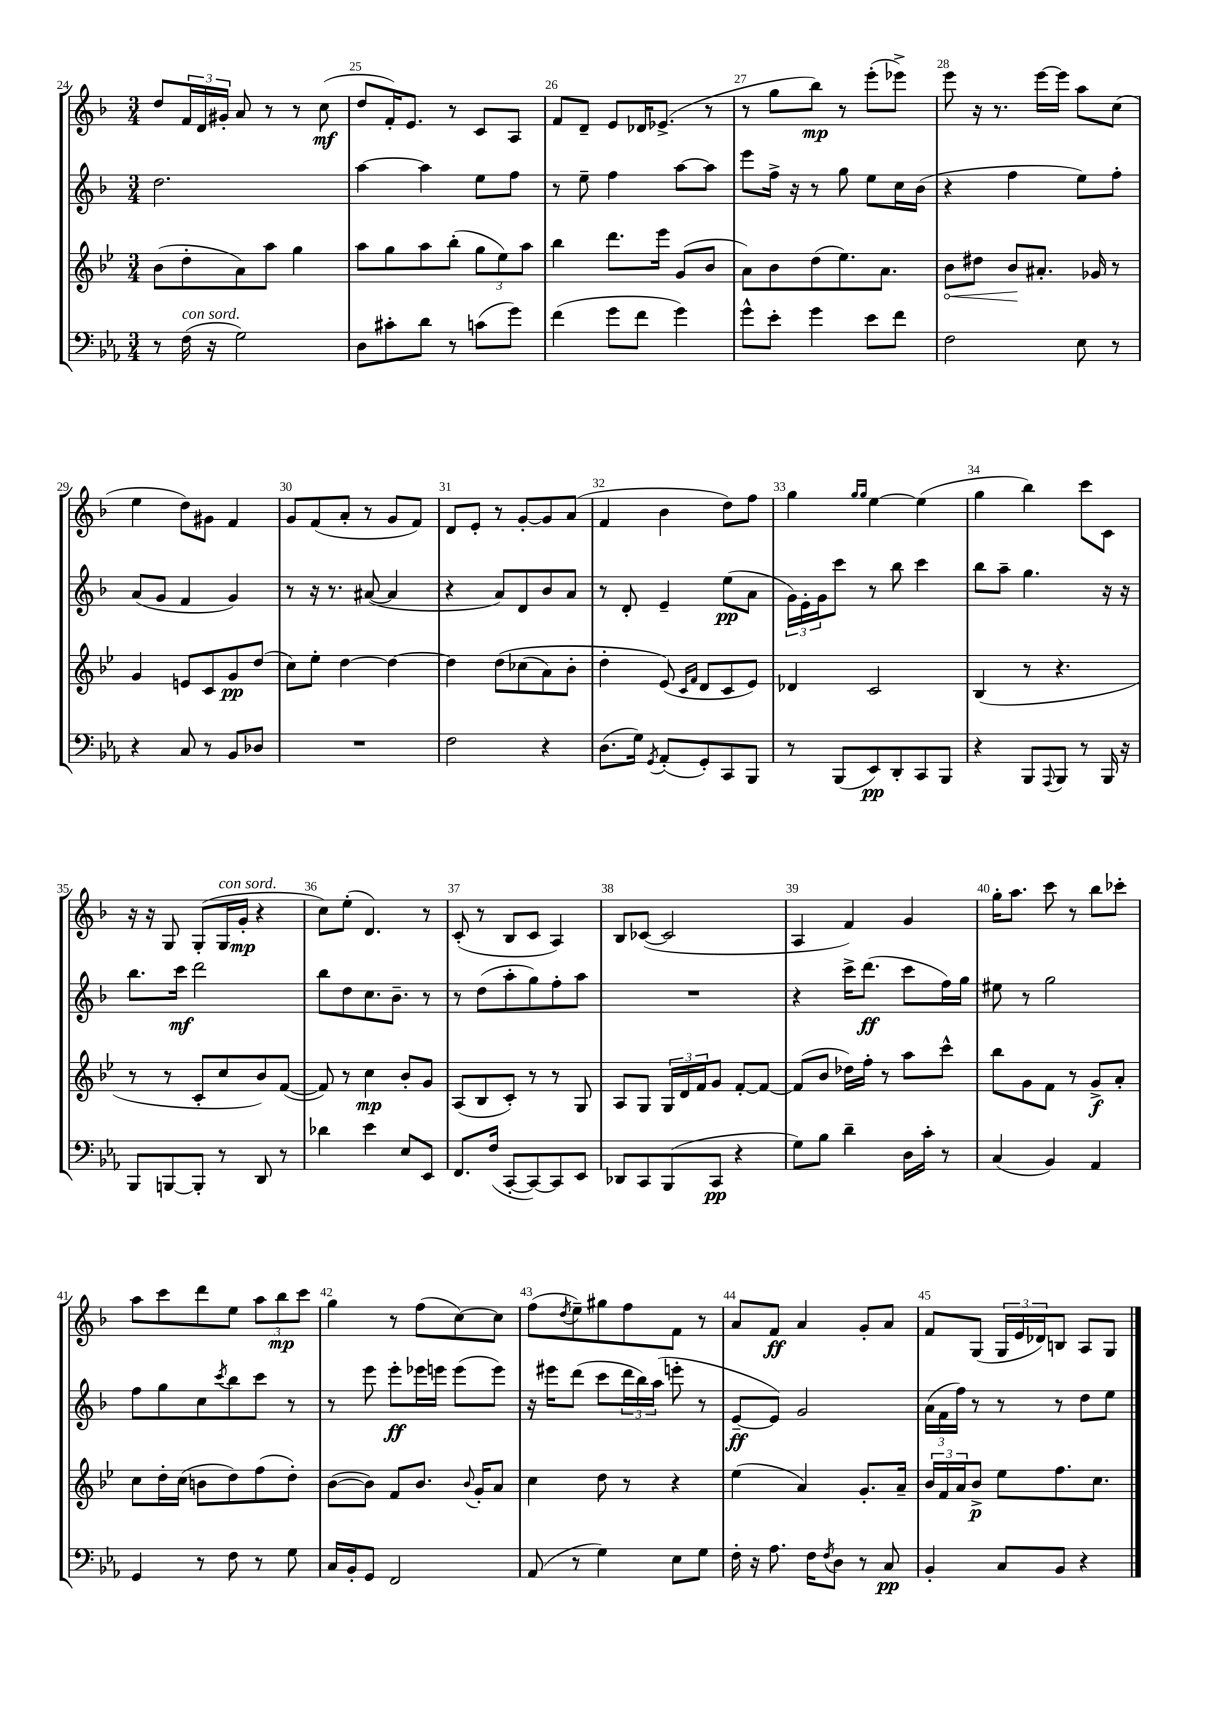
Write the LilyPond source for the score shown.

<<
\new StaffGroup <<
\new Staff = "s0" {
    \clef treble \key f \major \numericTimeSignature \time 3/4
    d''8 \tuplet 3/2 { f'16 d'16 gis'16-. } a'8 r8 r8 c''8\mf( |
    d''8 f'16-.) e'8. r8 c'8 a8 |
    f'8 d'8-- e'8 des'16 ees'8.->( r8 |
    r8 g''8 bes''8\mp) r8 e'''8-.( ees'''8->) |
    e'''8 r16 r8. e'''16~ e'''16 a''8 c''8( |
    e''4 d''8) gis'8 f'4 |
    g'8 f'8( a'8-. r8 g'8 f'8) |
    d'8 e'8-. r8 g'8~-. g'8 a'8( |
    f'4 bes'4 d''8) f''8 |
    g''4 \grace { g''16 g''16 } e''4~ e''4( |
    g''4 bes''4) c'''8 c'8 |
    r16 r16 g8 g8-.( g16^\markup { \italic "con sord." } g'16-.\mp r4 |
    c''8) e''8-.( d'4.) r8 |
    c'8-.( r8 bes8 c'8 a4) |
    bes8 ces'8~( ces'2 |
    a4 f'4) g'4 |
    g''16-. a''8. c'''8 r8 bes''8 ces'''8-. |
    a''8 c'''8 d'''8 e''8 \tuplet 3/2 { a''8 bes''8\mp c'''8 } |
    g''4 r8 f''8( c''8~) c''8 |
    f''8( \acciaccatura { d''8 } e''8--) gis''8 f''8 f'8 r8 |
    a'8 f'8\ff a'4 g'8-. a'8 |
    f'8 g8( \tuplet 3/2 { g16 e'16 des'16) } b8 a8 g8 \bar "|." |
}
\new Staff = "s1" {
    \clef treble \key f \major \numericTimeSignature \time 3/4
    d''2. |
    a''4~ a''4 e''8 f''8 |
    r8 e''8-- f''4 a''8~ a''8 |
    e'''8 f''16-> r16 r8 g''8 e''8 c''16 bes'16( |
    r4 f''4 e''8) f''8-. |
    a'8( g'8 f'4 g'4) |
    r8 r16 r8. ais'8~( ais'4 |
    r4 a'8) d'8 bes'8 a'8 |
    r8 d'8-. e'4-- e''8\pp( a'8 |
    \tuplet 3/2 { g'16) e'16-. g'16 } c'''8 r8 bes''8 c'''4 |
    bes''8 a''8-- g''4. r16 r16 |
    bes''8. c'''16\mf d'''2 |
    bes''8 d''8 c''8. bes'8.-- r8 |
    r8 d''8( a''8-. g''8) f''8-. a''8 |
    R2. |
    r4 c'''16-> d'''8.\ff( c'''8 f''16) g''16 |
    eis''8 r8 g''2 |
    f''8 g''8 c''8 \acciaccatura { c'''8 } bes''8 c'''8 r8 |
    r8 e'''8 e'''8-.\ff ees'''16 e'''16 e'''8( e'''8) |
    r16 eis'''16 d'''8( c'''8 \tuplet 3/2 { d'''16 bes''16) a''16( } e'''8-. r8 |
    e'8~--\ff e'8) g'2 |
    \tuplet 3/2 { a'16( f'16 f''16) } r8 r8 r8 d''8 e''8 \bar "|." |
}
\new Staff = "s2" {
    \clef treble \key bes \major \numericTimeSignature \time 3/4
    bes'8( d''8-. a'8) a''8 g''4 |
    a''8 g''8 a''8 bes''8-.( \tuplet 3/2 { g''8 ees''8) a''8 } |
    bes''4 d'''8. ees'''16 g'8( bes'8 |
    a'8) bes'8 d''8( ees''8.) a'8. |
    \once \override Hairpin.circled-tip = ##t bes'8\< dis''8 bes'8\! ais'8.-. ges'16 r8 |
    g'4 e'8 c'8 g'8\pp d''8( |
    c''8) ees''8-. d''4~ d''4~ |
    d''4 d''8\( ces''8( a'8) bes'8-. |
    d''4-. ees'8(\) \grace { c'16 f'16 } d'8 c'8 ees'8) |
    des'4 c'2 |
    bes4( r8 r4. |
    r8 r8 c'8-. c''8 bes'8) f'8~( |
    f'8) r8 c''4\mp bes'8-. g'8 |
    a8( bes8 c'8-.) r8 r8 g8 |
    a8 g8 \tuplet 3/2 { g16 d'16 f'16 } g'8 f'8~-. f'8~ |
    f'8( bes'8 des''16) f''16-. r8 a''8 c'''8-^ |
    bes''8 g'8 f'8 r8 g'8->\f a'8-. |
    c''8 d''16-. c''16( b'8 d''8) f''8( d''8-.) |
    bes'8~( bes'8) f'8 bes'8. \appoggiatura { bes'8 } g'16-. a'8 |
    c''4 d''8 r8 r4 |
    ees''4( a'4) g'8.-. a'16-- |
    \tuplet 3/2 { bes'16 f'16 a'16 } bes'8->\p ees''8 f''8. c''8. \bar "|." |
}
\new Staff = "s3" {
    \clef bass \key ees \major \numericTimeSignature \time 3/4
    r8 f16^\markup { \italic "con sord." }( r16 g2) |
    d8 cis'8-. d'8 r8 c'8( g'8) |
    f'4( g'8 f'8 g'4) |
    g'8-^ ees'8-. g'4 ees'8 f'8 |
    f2 ees8 r8 |
    r4 c8 r8 bes,8 des8 |
    R2. |
    f2 r4 |
    d8.( g16) \acciaccatura { g,8 } aes,8-.( g,8-.) c,8 bes,,8 |
    r8 bes,,8( ees,8\pp) d,8-. c,8 bes,,8 |
    r4 bes,,8 \appoggiatura { aes,,8 } bes,,8 r8 bes,,16 r16 |
    bes,,8 b,,8~ b,,8-. r8 d,8 r8 |
    des'4 ees'4 ees8 ees,8 |
    f,8. f16( c,8~-. c,8~) c,8 ees,8 |
    des,8 c,8 bes,,8( c,8\pp r4 |
    g8) bes8 d'4-- d16 c'16-. r8 |
    c4( bes,4) aes,4 |
    g,4 r8 f8 r8 g8 |
    c16 bes,16-. g,8 f,2 |
    aes,8( r8 g4) ees8 g8 |
    f16-. r16 aes8. f16 \acciaccatura { f8 } d8 r8 c8\pp |
    bes,4-. c8 bes,8 r4 \bar "|." |
}
>>
>>
\layout { \context { \Score currentBarNumber = #24 \override BarNumber.break-visibility = ##(#f #t #t) barNumberVisibility = #all-bar-numbers-visible } }
